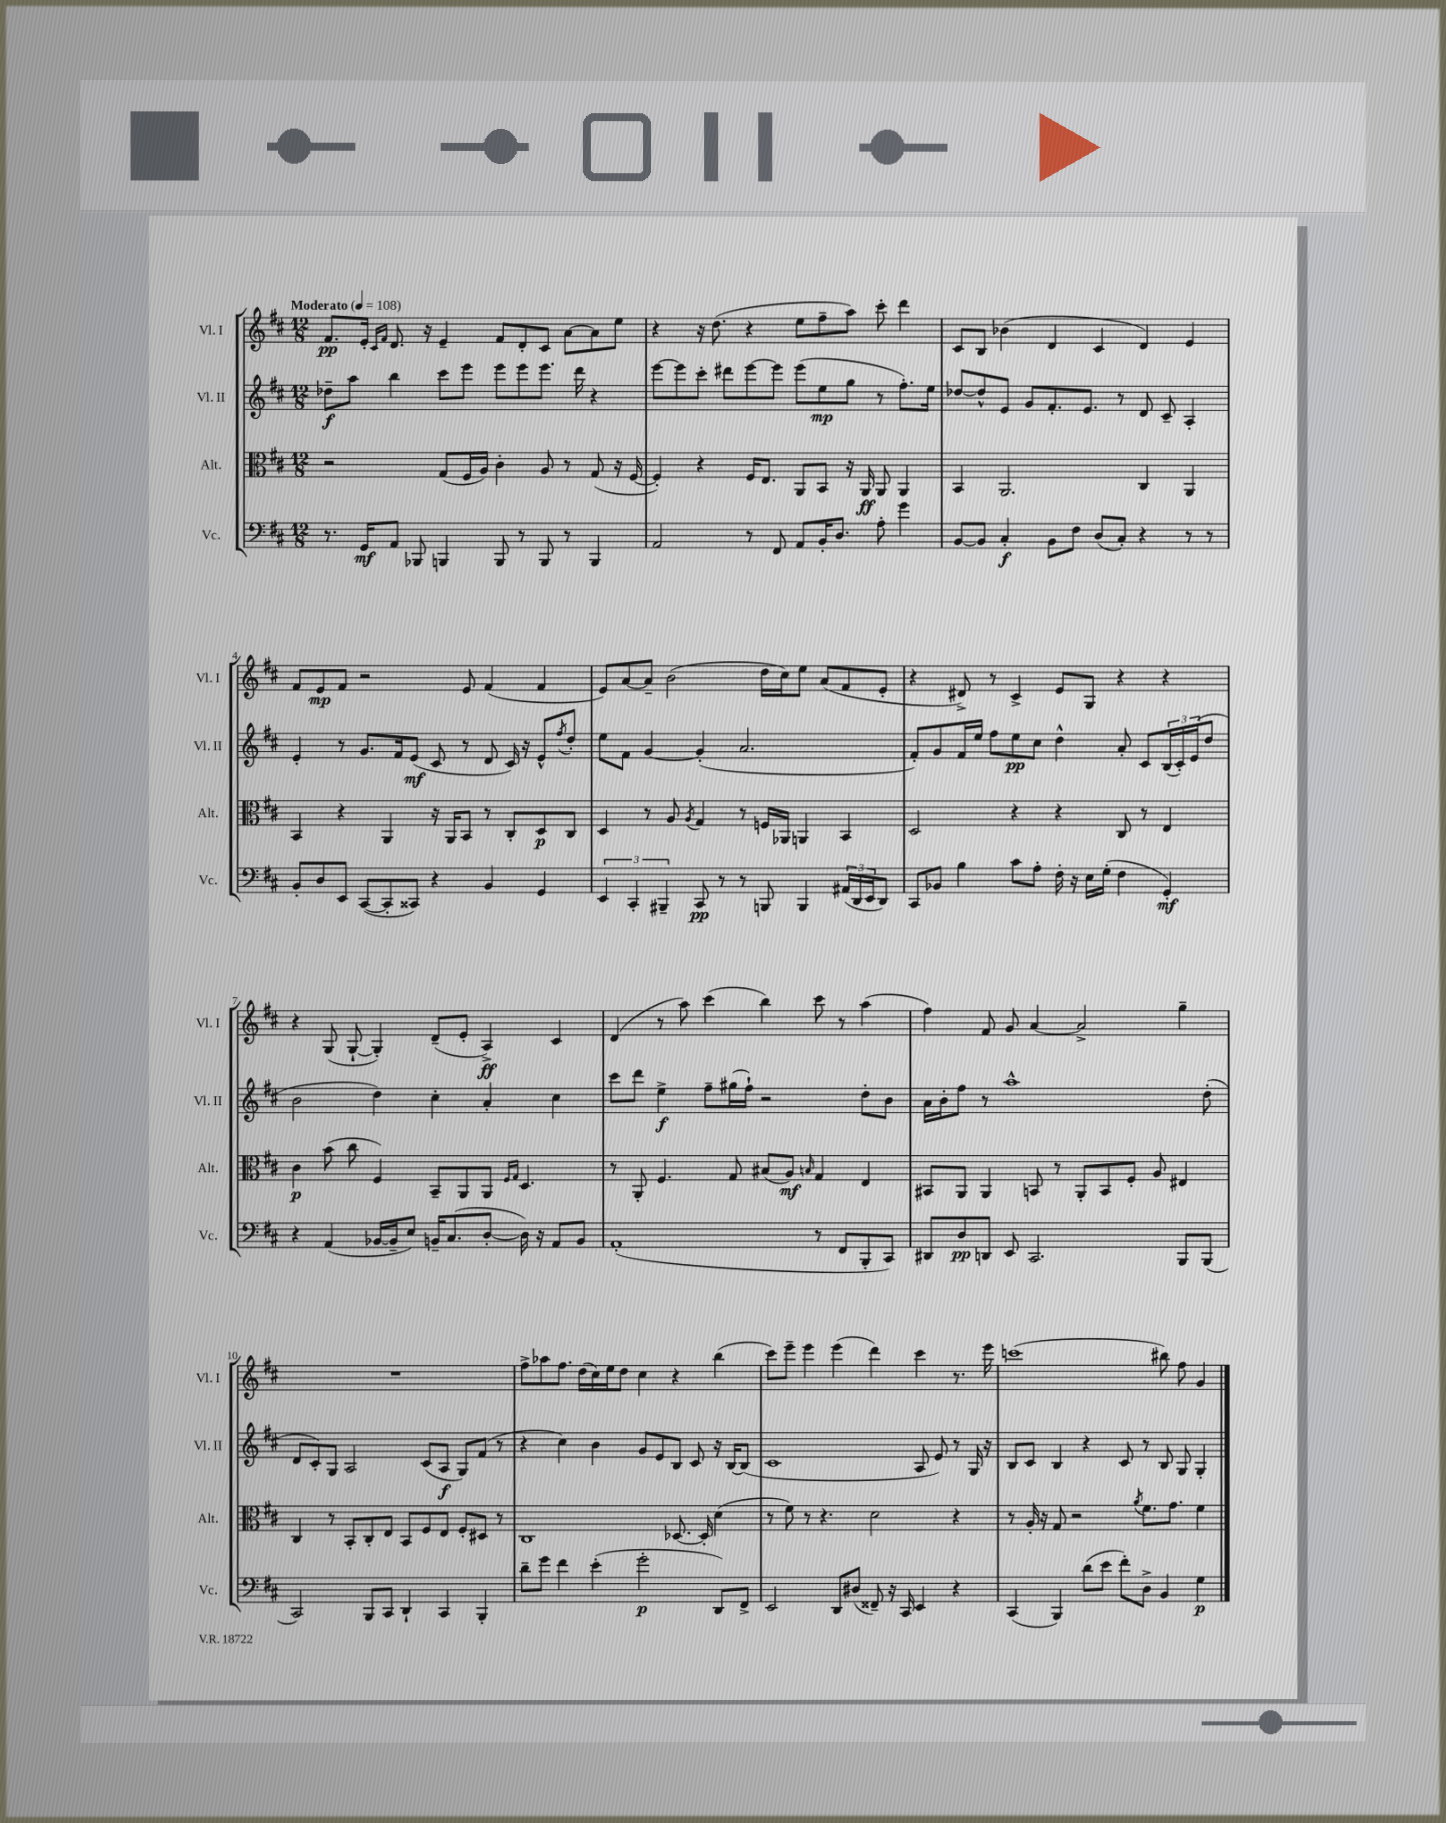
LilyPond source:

<<
\new StaffGroup <<
\new Staff = "s0" \with { instrumentName = "Vl. I" shortInstrumentName = "Vl. I" } {
    \clef treble \key d \major \numericTimeSignature \time 12/8 \tempo "Moderato" 4 = 108
    fis'8.\pp e'16-. \grace { cis'16 fis'16 } d'8. r16 e'4-- fis'8 d'8-. cis'8 a'8~ a'8 e''8 |
    r4 r16 d''8.( r4 e''8 fis''8-- a''8) cis'''8-. d'''4 |
    cis'8 b8 bes'4( d'4 cis'4 d'4) e'4 |
    fis'8 e'8\mp fis'8 r2 e'8 fis'4( fis'4 |
    e'8) a'8~ a'8-- b'2( d''16 cis''16) e''8 a'8( fis'8 e'8-. |
    r4 dis'8->) r8 cis'4-> e'8 g8 r4 r4 |
    r4 g8( g8~-! g4-.) d'8--( e'8-. a4->\ff) cis'4 |
    d'4( r8 a''8) cis'''4( b''4) cis'''8 r8 a''4( |
    fis''4) fis'8 g'8 a'4~ a'2-> g''4-- |
    R1. |
    fis''8-> aes''8 fis''8. d''16( cis''16) e''16 d''8 cis''4 r4 b''4( |
    cis'''8) e'''8-- e'''4 e'''4( d'''4) cis'''4 r8. e'''16 |
    c'''1( bis''8) fis''8 g'4 \bar "|." |
}
\new Staff = "s1" \with { instrumentName = "Vl. II" shortInstrumentName = "Vl. II" } {
    \clef treble \key d \major \numericTimeSignature \time 12/8
    des''8--\f a''8 b''4 cis'''8 e'''8 e'''8 e'''8 e'''8. d'''16 r4 |
    e'''8~ e'''8 cis'''8-. dis'''8 e'''8~ e'''8 e'''8( e''8\mp g''8 r8 fis''8.-.) e''16 |
    des''8~ des''8-^ e'8 g'8 fis'8.-. e'8. r8 d'8 cis'8-- a4-. |
    e'4-. r8 g'8. fis'16 e'8\mf( cis'8 r8 d'8 cis'16) r16 e'8-^ \acciaccatura { fis''8 } d''8-. |
    e''8 fis'8 g'4~ g'4-.( a'2. |
    fis'8-.) g'8 fis'16 e''16 fis''8 e''8\pp cis''8 d''4-^ a'8-. cis'8 \tuplet 3/2 { b16( cis'16-.) e'16( } d''8 |
    b'2 d''4) cis''4-. a'4-. cis''4 |
    cis'''8 d'''8 e''4->\f fis''8-- gis''16( fis''16-!) r2 d''8-. b'8 |
    a'16 b'16-. fis''8 r8 a''1-^ d''8-.( |
    d'8 cis'8-.) g8 a2 cis'8( a8\f g8) fis'8( r8 |
    r4 cis''4) b'4 g'8 e'8 b8 cis'8 r16 b16~ b8( |
    cis'1 a8 e'8) r8 g16 r16 |
    b8 cis'8 b4 r4 cis'8 r8 b8 g8 g4-. \bar "|." |
}
\new Staff = "s2" \with { instrumentName = "Alt." shortInstrumentName = "Alt." } {
    \clef alto \key d \major \numericTimeSignature \time 12/8
    r2 g8( fis16 a16) cis'4-. a8 r8 g8( r16 fis16~ |
    fis4-.) r4 fis16 e8. a,8 b,8 r16 a,16\ff a,8 a,4 |
    b,4 a,2. cis4 a,4 |
    b,4 r4 a,4 r16 a,16 b,8 r8 cis8-. d8\p cis8 |
    d4 r8 a8 \acciaccatura { a8 } g4 r8 f16 aes,16 a,4 b,4 |
    d2 r4 r4 cis8 r8 e4 |
    cis'4\p b'8( cis''8 fis4) b,8-- a,8 a,8 \grace { fis16 g16 } d4. |
    r8 a,8-. fis4. g8 bis8( a8\mf) \grace { b16 } g4 e4 |
    bis,8 a,8 a,4 b,8 r8 a,8-. b,8 fis8-. a8 eis4 |
    cis4 r8 b,8-. cis8-. e8 b,8 fis8 e8 fis8-. dis8 r8 |
    cis1 des8.~ des16-. d'4( |
    r8 fis'8) r8 r4. d'2 r4 |
    r8 a16-. r16 g8 r2 \acciaccatura { a'8 } fis'8. g'8. fis'4 \bar "|." |
}
\new Staff = "s3" \with { instrumentName = "Vc." shortInstrumentName = "Vc." } {
    \clef bass \key d \major \numericTimeSignature \time 12/8
    r8. g,16\mf a,8 bes,,8 b,,4 b,,8 r8 b,,8 r8 b,,4 |
    a,2 r8 fis,8 a,8 b,16-. d8. a8-. g'4 |
    b,8~ b,8 cis4-.\f b,8 fis8 d8( cis8-.) r4 r8 r8 |
    b,8-. d8 e,8 cis,8~( cis,8-. cisis,8) r4 b,4 g,4 |
    \tuplet 3/2 { e,4 cis,4-. bis,,4-- } cis,8\pp r8 r8 b,,8 b,,4 \tuplet 3/2 { ais,16( d,16 e,16 } d,8) |
    cis,8 bes,8 b4 cis'8 a8-. fis16-. r16 e16 g16-.( fis4 g,4-.\mf) |
    r4 a,4( bes,16~ bes,16-- e8) b,16-- cis8.( d8~-. d16) r16 a,8 b,8 |
    a,1-.( r8 fis,8 b,,8-. cis,8) |
    dis,8 d8\pp d,8 e,8 cis,2. b,,8 b,,8( |
    cis,2) b,,8 cis,8 d,4-! cis,4 b,,4-. |
    d'8-- g'8 fis'4 e'4-.( g'2-.\p d,8) fis,8-> |
    e,2 d,8 dis8( fisis,8--) r16 cis,16 e,4 r4 |
    cis,4( b,,4) d'8( e'8 fis'8-.) d8-> b,4 g4\p \bar "|." |
}
>>
>>
